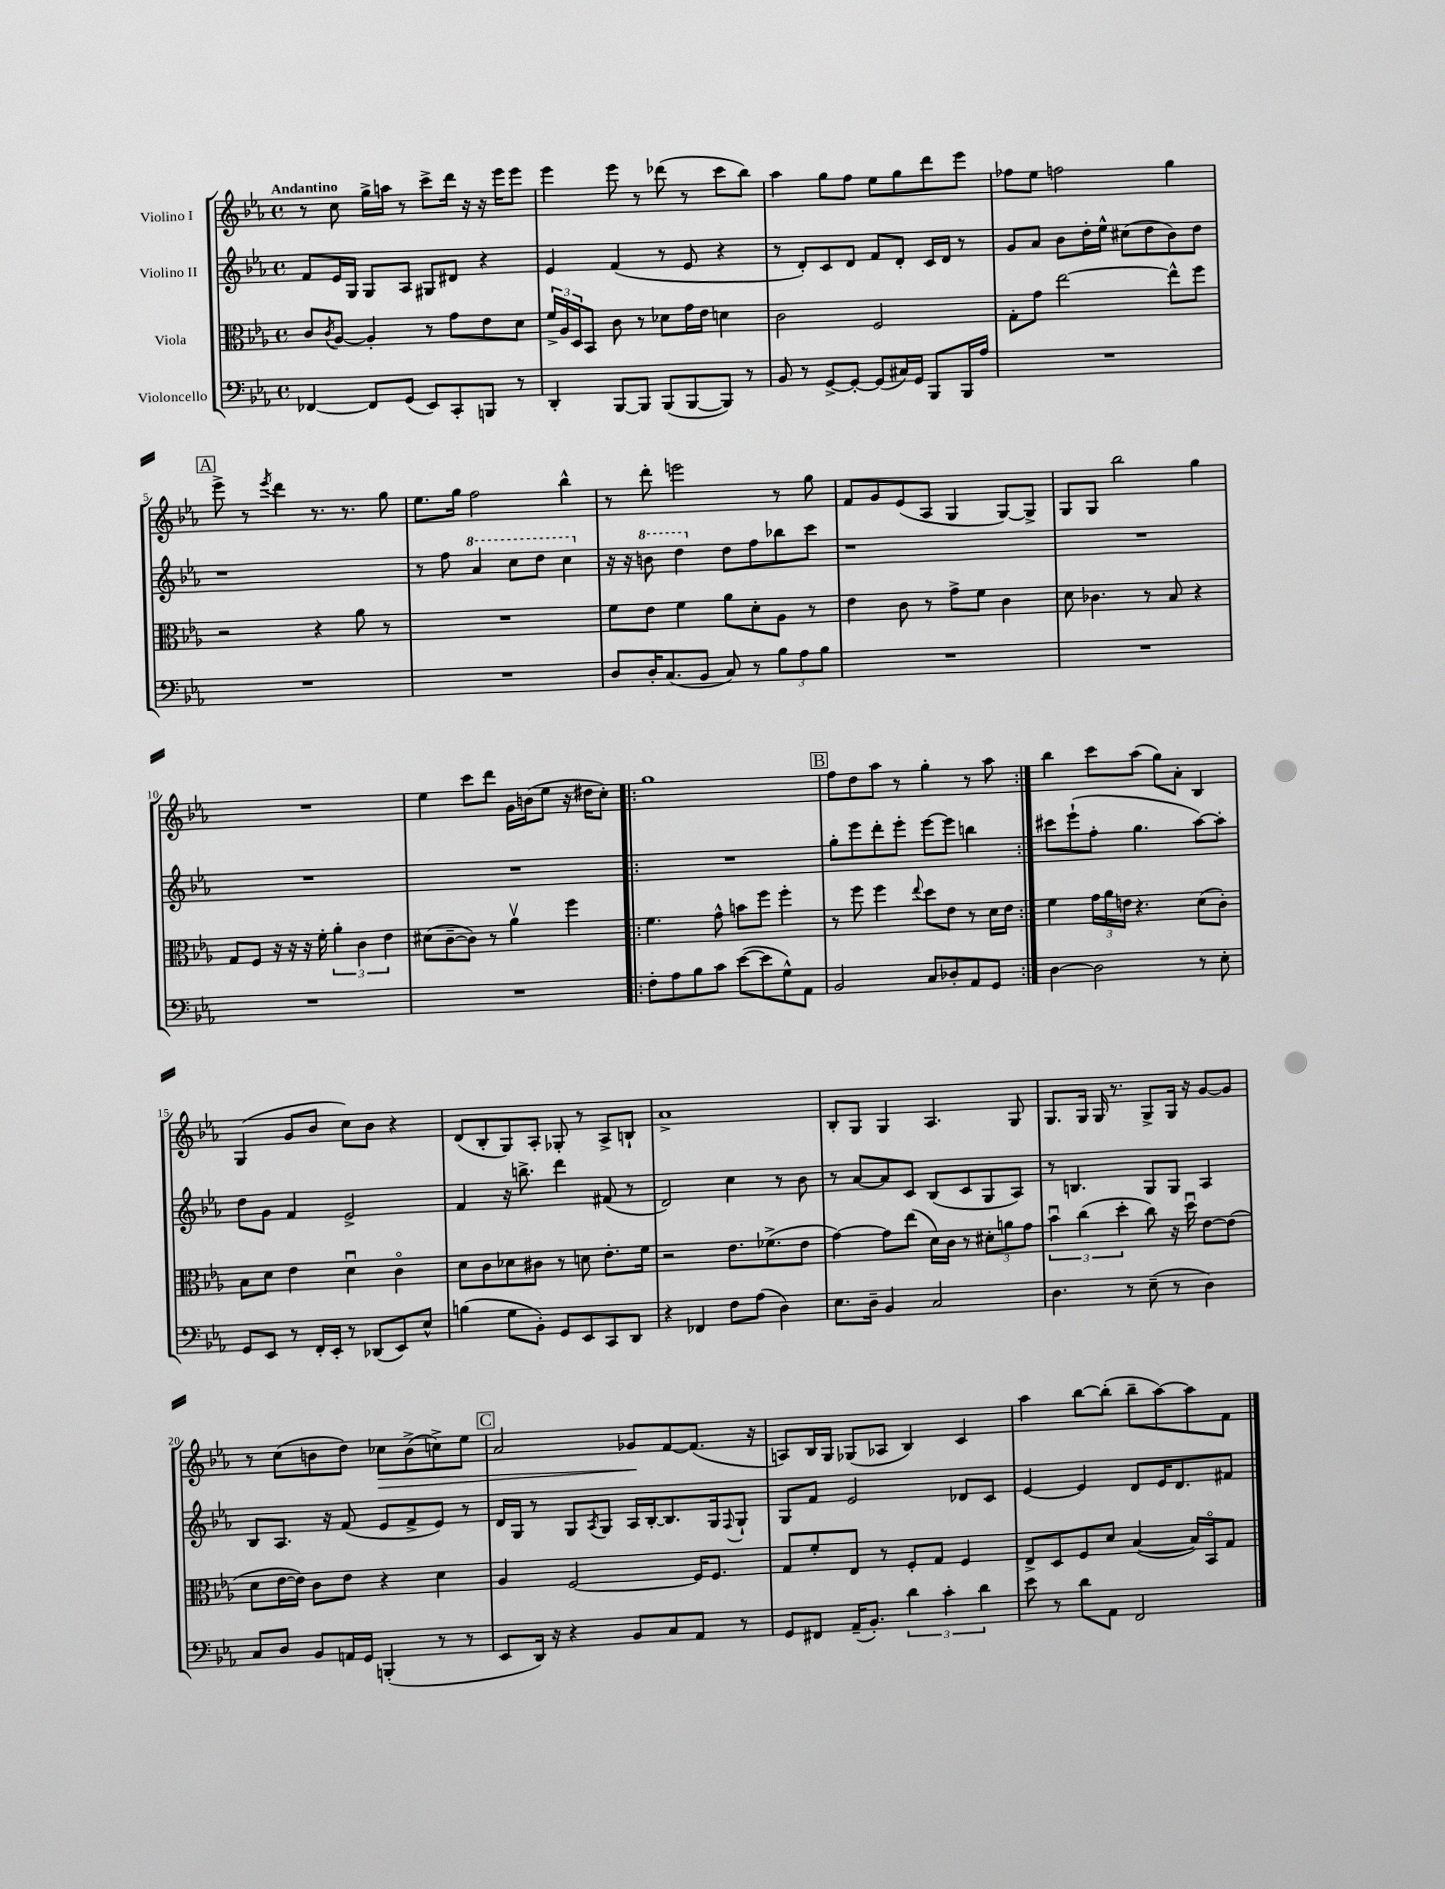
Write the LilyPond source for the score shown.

<<
\new StaffGroup <<
\new Staff = "s0" \with { instrumentName = "Violino I" } {
    \clef treble \key ees \major \defaultTimeSignature \time 4/4 \tempo "Andantino"
    r8 c''8 g''16-> a''16 r8 c'''8-> d'''16 r16 r16 ees'''16 ees'''8 |
    ees'''4 ees'''8 r8 des'''8( r8 c'''8 bes''8) |
    aes''4 g''8 f''8 ees''8 g''8 d'''8 ees'''8 |
    fes''8 ees''8 f''2 g''4 |
    \mark \markup { \box "A" } ees'''8-> r8 \acciaccatura { ees'''8 } d'''4 r8. r8. g''8 |
    ees''8. g''16 f''2 bes''4-^ |
    r8 d'''8-. e'''2 r8 g''8 |
    f'8 g'8 ees'8( aes8 g4 g8~) g8-> |
    g8 g8 bes''2 g''4 |
    R1 |
    ees''4 c'''8 d'''8 g'16 b'16( ees''8 r16 dis''16 c''8-.) |
    \repeat volta 2 { g''1 |
    \mark \markup { \box "B" } f''8 d''8 aes''8 r8 g''4-. r8 aes''8 | }
    bes''4 c'''8 aes''8( g''8) aes'8-. bes4 |
    g4( g'8 bes'8 c''8) bes'8 r4 |
    d'8( bes8-. g8) aes8-. ges8-. r8 aes8-> b8-! |
    aes'1-> |
    bes8-. g8 g4 aes4. g8 |
    g8. g16 g16 r8. g8-> g16 r16 g'8~ g'8 |
    r8 c''8( b'8 d''8) ces''8\> b'8->( c''8->) ees''8 |
    \mark \markup { \box "C" } aes'2 ges'8\! f'8~ f'8.( r16 |
    a8) bes16 g16 ges8( aes8 bes4) c'4 |
    aes''4 bes''8~ bes''8-.( bes''8-- aes''8~) aes''8 f'8 \bar "|." |
}
\new Staff = "s1" \with { instrumentName = "Violino II" } {
    \clef treble \key ees \major \defaultTimeSignature \time 4/4
    f'8 ees'16 g16 g8 aes8 gis8 dis'8 r4 |
    ees'4 f'4( r8 ees'8 r4 |
    r8 d'8-.) c'8 d'8 f'8 d'8-. c'16 d'16 r8 |
    g'8 aes'8 bes'8 d''16-. ees''16-^ cis''8( d''8 bes'8) d''8 |
    \mark \markup { \box "A" } r1 |
    r8 f''8 \ottava #1 aes''4 c'''8 d'''8 c'''4 \ottava #0 |
    r16 r16 \ottava #1 b''8 d'''4 \ottava #0 d''8 f''8 bes''8 c'''8 |
    r1 |
    R1 |
    R1 |
    R1 |
    \repeat volta 2 { R1 |
    \mark \markup { \box "B" } g''8-. ees'''8 d'''8-. ees'''8-. ees'''8~ ees'''8 b''4 | }
    cis'''8 ees'''8-!( f''8-. g''4. aes''8~) aes''8-. |
    d''8 g'8 f'4 ees'2-> |
    f'4 r16 b''8.-> d'''4 fis'8( r8 |
    d'2) c''4 r8 bes'8 |
    r8 aes'8~ aes'8 c'8 bes8( c'8 g8 aes8) |
    r8 b4. g8 g8 aes4 |
    bes8 aes8. r16 f'8( ees'8 f'8-> ees'8) r8 |
    \mark \markup { \box "C" } d'16 g16 r8 g8 \acciaccatura { aes8 } g8 aes16 bes16~-. bes8. g16 \appoggiatura { f8 } g8-! |
    g8 f'8 ees'2 des'8 c'8 |
    ees'4~ ees'4 d'8 ees'16 d'8. fis'8 \bar "|." |
}
\new Staff = "s2" \with { instrumentName = "Viola" } {
    \clef alto \key ees \major \defaultTimeSignature \time 4/4
    c'8 \acciaccatura { c'8 } aes8~ aes4-. r8 g'8 ees'8 d'8 |
    \tuplet 3/2 { f'16-> aes16 d16 } bes,8 c'8 r8 des'8 g'16 ees'16 d'4 |
    c'2 f2 |
    g8-. g'8 ees''2~ ees''8-^ f''8 |
    \mark \markup { \box "A" } r2 r4 aes'8 r8 |
    R1 |
    f'8 ees'8 f'4 aes'8 d'8-. aes8 r8 |
    ees'4 c'8 r8 g'8-> f'8 c'4 |
    d'8 ces'4. r8 bes8 r4 |
    g8 f8 r16 r16 r16 f'16-. \tuplet 3/2 { aes'4-. c'4 ees'4 } |
    dis'8( c'8~-- c'8) r8 aes'4\upbow f''4 |
    \repeat volta 2 { f'4. g'8-^ b'8 f''8 f''4-. |
    \mark \markup { \box "B" } r8 f''8 f''4 \appoggiatura { ees''8 } d''8 ees'8 r8 d'16 ees'16 | }
    f'4 \tuplet 3/2 { g'16 aes'16 e'16 } r4. d'8( c'8-.) |
    bes8 d'8 ees'4 d'4\downbow c'4\flageolet |
    d'8 c'8 des'8 cis'8 r8 d'8 ees'8.-. f'16 |
    r2 ees'8. fes'8.->( ees'8 |
    g'4~) g'8 ees''8( d'16) c'16 r8 \tuplet 3/2 { dis'8-. a'8 g'8 } |
    \tuplet 3/2 { bes'4\downbow c''4( d''4-. } c''8) r16 d''16\downbow ees'8~ ees'8( |
    d'8 ees'16~ ees'16) c'8 ees'8 r4 d'4 |
    \mark \markup { \box "C" } aes4 f2~ f16 f8. |
    g8 f'8-. ees8 r8 f8-. g8 f4 |
    ees8-> d8 f8 d'8 bes4~( bes16) bes,16\flageolet g8 \bar "|." |
}
\new Staff = "s3" \with { instrumentName = "Violoncello" } {
    \clef bass \key ees \major \defaultTimeSignature \time 4/4
    fes,4~ fes,8 g,8( ees,8) c,8-. b,,8 r8 |
    d,4-. bes,,8~ bes,,8 bes,,8( bes,,8~ bes,,8) r8 |
    bes,8 r8 g,8~-> g,8~-. g,8( cis16) g,16 bes,,8 bes,,16 aes16 |
    R1 |
    \mark \markup { \box "A" } R1 |
    R1 |
    d8 d16-. c8.( bes,8 c8) r8 \tuplet 3/2 { bes8 aes8 bes8 } |
    R1 |
    R1 |
    R1 |
    R1 |
    \repeat volta 2 { f8-. aes8 bes8 c'8 ees'8~( ees'8 g8-^) aes,8 |
    \mark \markup { \box "B" } bes,2 c8 des8-. aes,8 g,8 | }
    d4~ d2 r8 ees8-. |
    g,8 ees,8 r8 f,16-. ees,16-. r8 des,8( ees,8) ees8-^ |
    b4( g8 bes,8-.) g,8 ees,8 c,8 d,8 |
    r4 fes,4 f8 aes8( d4) |
    ees8. d16-- bes,4 c2 |
    d4. r8 ees8--( r8 d4) |
    c8 d8 bes,8 a,16 g,16 b,,4-.( r8 r8 |
    \mark \markup { \box "C" } ees,8 d,16) r16 r4 bes,8 c8 aes,8 r8 |
    g,8 fis,8 aes,16--( bes,8.-.) \tuplet 3/2 { d'4 c'4-. d'4 } |
    ees'8 r8 d'8 aes,8 f,2 \bar "|." |
}
>>
>>
